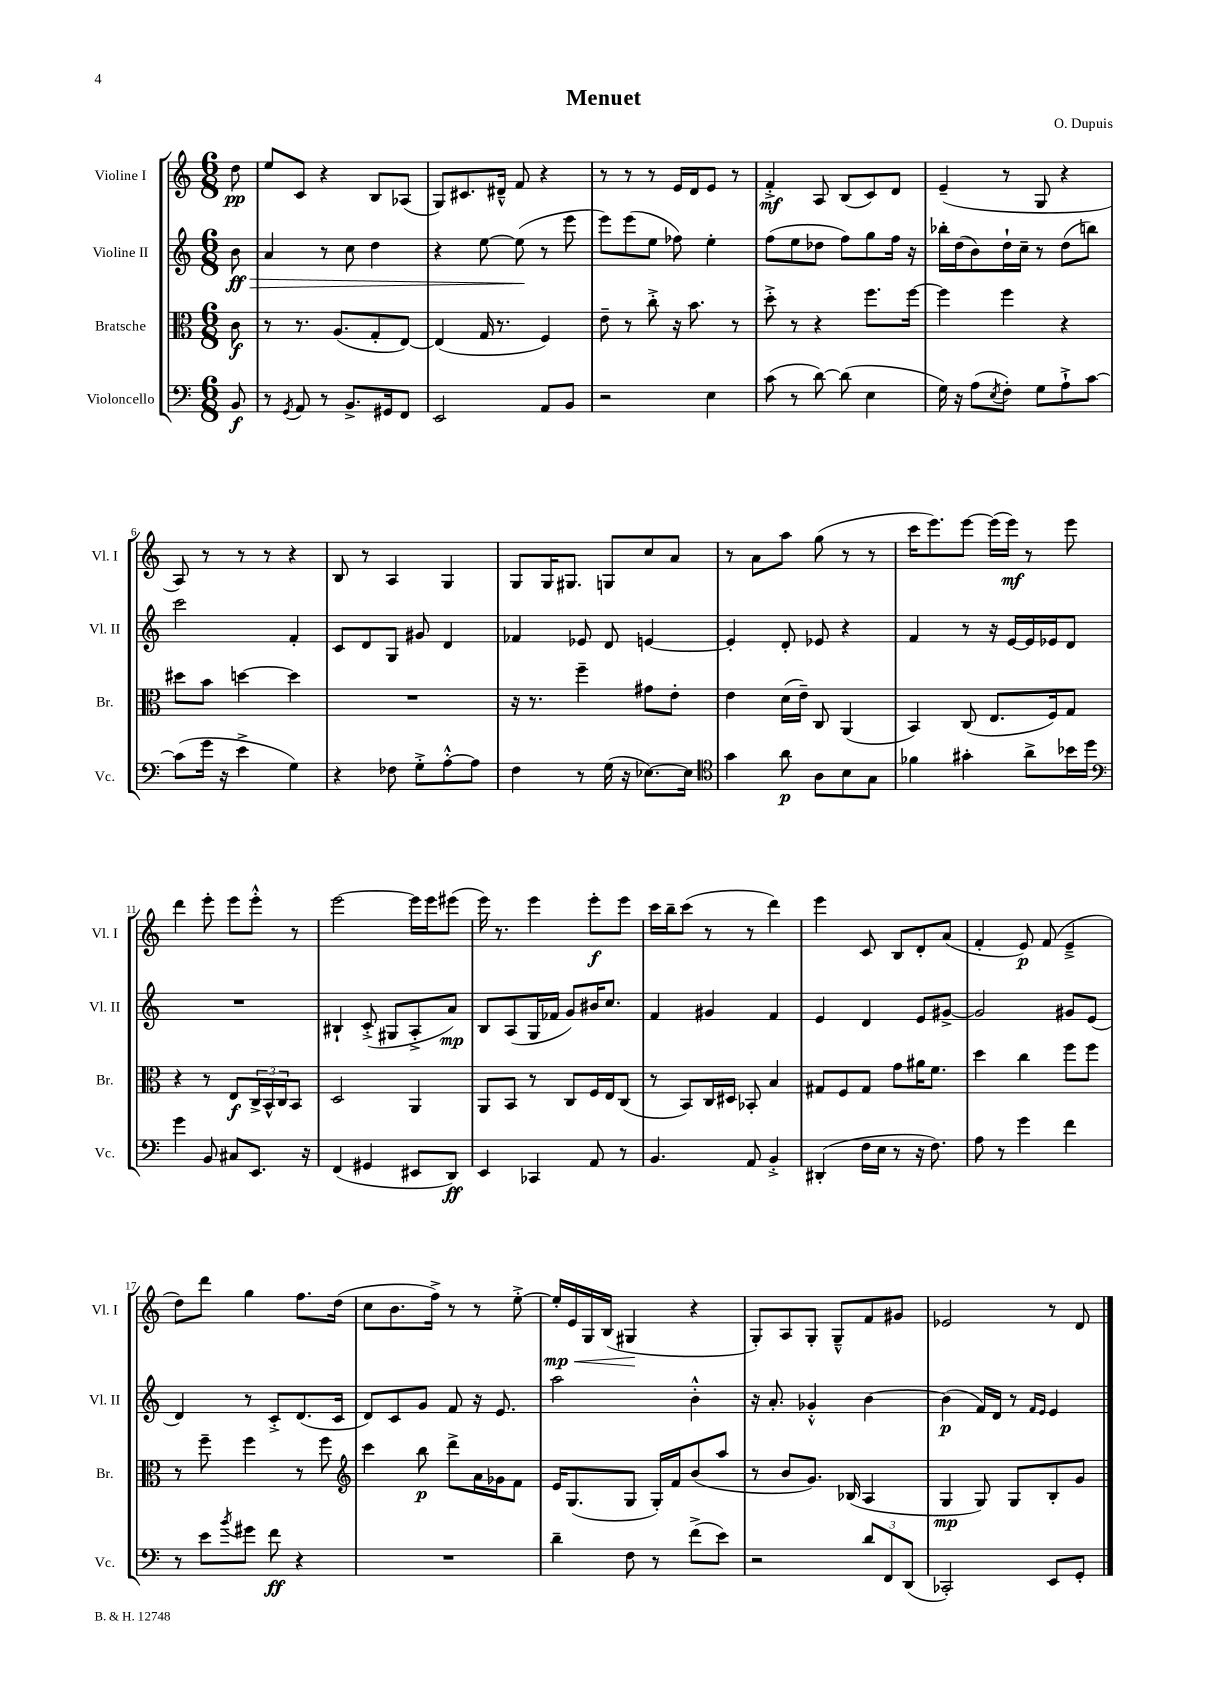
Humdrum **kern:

**kern	**dynam	**kern	**dynam	**kern	**dynam	**kern	**dynam
*part4	*part4	*part3	*part3	*part2	*part2	*part1	*part1
*staff4	*staff4	*staff3	*staff3	*staff2	*staff2	*staff1	*staff1
*I"Violoncello	*	*I"Bratsche	*	*I"Violine II	*	*I"Violine I	*
*I'Vc.	*	*I'Br.	*	*I'Vl. II	*	*I'Vl. I	*
*clefF4	*	*clefC3	*	*clefG2	*	*clefG2	*
*k[]	*	*k[]	*	*k[]	*	*k[]	*
*M6/8	*	*M6/8	*	*M6/8	*	*M6/8	*
=	=	=	=	=	=	=	=
!	!	!	!	!	!LO:HP:b	!	!
8BB/	f	8c\	f	8b\	> ff	8dd\	pp
=1	=1	=1	=1	=1	=1	=1	=1
8r	.	8r	.	4a/	.	8ee/L	.
8qGG/	.	.	.	.	.	.	.
8AA/	.	8.r	.	.	.	8c/J	.
8r	.	.	.	8r	.	4r	.
.	.	(8.A/L	.	.	.	.	.
8.BB^/L	.	.	.	8cc\	.	.	.
.	.	8G'/	.	4dd\	.	8B/L	.
16GG#X/k	.	.	.	.	.	.	.
8FF/J	.	[8E/J)	.	.	.	(8A-X/J	.
=2	=2	=2	=2	=2	=2	=2	=2
2EE/	.	(4E/]	.	4r	.	8G/L)	.
.	.	.	.	.	.	8.c#X/	.
.	.	16G/	.	[8ee\	.	.	.
.	.	8.r	.	.	.	16d#X~^^/Jk	.
.	.	.	.	(8ee\]	.	8f/	.
8AA/L	.	4F/)	.	8r	]	4r	.
8BB/J	.	.	.	8eee\	.	.	.
=3	=3	=3	=3	=3	=3	=3	=3
2r	.	8e~\	.	8eee\L)	.	8r	.
.	.	8r	.	(8eee\	.	8r	.
.	.	8cc'^\	.	8ee\J	.	8r	.
.	.	16r	.	8ff-X\)	.	16e/LL	.
.	.	8.b\	.	.	.	16d/J	.
4E\	.	.	.	4ee'\	.	8e/J	.
.	.	8r	.	.	.	8r	.
=4	=4	=4	=4	=4	=4	=4	=4
(8c\	.	8dd'^\	.	(8ff\L	.	4f'^/	mf
8r	.	8r	.	8ee\	.	.	.
[8d\)	.	4r	.	8dd-X\J	.	8A/	.
(8d\]	.	.	.	8ff\L)	.	(8B/L	.
4E\	.	8.ff\L	.	8gg\	.	8c/)	.
.	.	.	.	16ff\Jk	.	8d/J	.
.	.	[16ff\Jk	.	16r	.	.	.
=5	=5	=5	=5	=5	=5	=5	=5
16G\)	.	4ff\]	.	16bb-X'\LL	.	(4e~/	.
16r	.	.	.	(16dd\J	.	.	.
(8A\L	.	.	.	8b\)	.	.	.
8qE/	.	.	.	.	.	.	.
8F'\J)	.	4ff\	.	16dd`\L	.	8r	.
.	.	.	.	16cc~\JJ	.	.	.
8G\L	.	.	.	8r	.	8G/	.
8A`^\	.	4r	.	(8dd\L	.	4r	.
[8c\J	.	.	.	8bbn\J)	.	.	.
!!LO:LB:g=z
=6	=6	=6	=6	=6	=6	=6	=6
(8c\L]	.	8dd#X\L	.	2ccc\	.	8A/)	.
16g\Jk	.	8b\J	.	.	.	8r	.
16r	.	.	.	.	.	.	.
4e^\	.	[4ddn\	.	.	.	8r	.
.	.	.	.	.	.	8r	.
4G\)	.	4dd\]	.	4f'/	.	4r	.
=7	=7	=7	=7	=7	=7	=7	=7
4r	.	2.r	.	8c/L	.	8B/	.
.	.	.	.	8d/	.	8r	.
8F-X\	.	.	.	8G/J	.	4A/	.
8G'^\L	.	.	.	8g#X/	.	.	.
[8A'^^\	.	.	.	4d/	.	4G/	.
8A\J]	.	.	.	.	.	.	.
=8	=8	=8	=8	=8	=8	=8	=8
4F\	.	16r	.	4f-X/	.	8G/L	.
.	.	8.r	.	.	.	.	.
.	.	.	.	.	.	16G/K	.
.	.	.	.	.	.	8.G#X/J	.
8r	.	4ff~\	.	8e-X/	.	.	.
(16G\	.	.	.	8d/	.	8Gn/L	.
16r	.	.	.	.	.	.	.
[8.E-X\L)	.	8g#X\L	.	[4en/	.	8cc/	.
.	.	8e'\J	.	.	.	8a/J	.
16E-\Jk]	.	.	.	.	.	.	.
=9	=9	=9	=9	=9	=9	=9	=9
*clefC4	*	*	*	*	*	*	*
4g\	.	4e\	.	4e'/]	.	8r	.
.	.	.	.	.	.	8a\L	.
8a\	p	(16d\LL	.	8d'/	.	8aa\J	.
.	.	16e~\JJ)	.	.	.	.	.
8A\L	.	8C/	.	8e-X/	.	(8gg\	.
8B\	.	(4AA/	.	4r	.	8r	.
8G\J	.	.	.	.	.	8r	.
=10	=10	=10	=10	=10	=10	=10	=10
4f-X\	.	4BB/)	.	4f/	.	16ccc\KL	.
.	.	.	.	.	.	8.eee\)	.
4g#X'\	.	(8C/	.	8r	.	[8eee\J	.
.	.	8.E/L	.	16r	.	(16eee\LL]	.
.	.	.	.	[16e/LL	.	16eee\JJ)	mf
8a^\L	.	.	.	16e/]	.	8r	.
.	.	16F/k)	.	16e-X/J	.	.	.
16b-X\L	.	8G/J	.	8d/J	.	8eee\	.
16dd\JJ	.	.	.	.	.	.	.
!!LO:LB:g=z
=11	=11	=11	=11	=11	=11	=11	=11
*clefF4	*	*	*	*	*	*	*
4g\	.	4r	.	2.r	.	4ddd\	.
8BB/	.	8r	.	.	.	8eee'\	.
8C#X/L	.	8E/L	f	.	.	8eee\L	.
8.EE/J	.	24C^/L	.	.	.	8eee'^^\J	.
.	.	24BB^^/	.	.	.	.	.
.	.	24C/J	.	.	.	.	.
.	.	8BB/J	.	.	.	8r	.
16r	.	.	.	.	.	.	.
=12	=12	=12	=12	=12	=12	=12	=12
(4FF/	.	2D/	.	4B#X`/	.	[2eee\	.
4GG#X/	.	.	.	(8c'^/	.	.	.
.	.	.	.	8G#X/L	.	.	.
8EE#X/L	.	4AA/	.	8A'^/	.	16eee\LL]	.
.	.	.	.	.	.	16eee\J	.
8DD/J)	ff	.	.	8a/J)	mp	(8eee#X\J	.
=13	=13	=13	=13	=13	=13	=13	=13
4EE/	.	8AA/L	.	8B/L	.	16eee\)	.
.	.	.	.	.	.	8.r	.
.	.	8BB/J	.	(8A/	.	.	.
4CC-X/	.	8r	.	16G/L	.	4eee\	.
.	.	.	.	16f-X/JJ	.	.	.
.	.	8C/L	.	8g/L)	.	.	.
8AA/	.	16F/L	.	16b#X/K	.	8eee'\L	f
.	.	16E/J	.	8.cc/J	.	.	.
8r	.	(8C/J	.	.	.	8eee\J	.
=14	=14	=14	=14	=14	=14	=14	=14
4.BB/	.	8r	.	4f/	.	16ccc\LL	.
.	.	.	.	.	.	16bb~\J	.
.	.	8BB/L)	.	.	.	(8ccc\J	.
.	.	16C/L	.	4g#X/	.	8r	.
.	.	16D#X/JJ	.	.	.	.	.
8AA/	.	8BB-X'/	.	.	.	8r	.
4BB'^/	.	4B/	.	4f/	.	4ddd\)	.
=15	=15	=15	=15	=15	=15	=15	=15
(4DD#X'/	.	8G#X/L	.	4e/	.	4eee\	.
.	.	8F/	.	.	.	.	.
16F\LL	.	8G#/J	.	4d/	.	8c/	.
16E\JJ	.	.	.	.	.	.	.
8r	.	8g\L	.	.	.	8B/L	.
16r	.	16a#X\K	.	8e/L	.	8d'/	.
8.F\)	.	8.f\J	.	.	.	.	.
.	.	.	.	[8g#X^/J	.	(8a/J	.
=16	=16	=16	=16	=16	=16	=16	=16
8A\	.	4dd\	.	2g#/]	.	4f'/	.
8r	.	.	.	.	.	.	.
4g\	.	4cc\	.	.	.	8e/)	p
.	.	.	.	.	.	(8f/	.
4f\	.	8ff\L	.	8g#X/L	.	4e~^/	.
.	.	8ff\J	.	(8e/J	.	.	.
!!LO:LB:g=z
=17	=17	=17	=17	=17	=17	=17	=17
8r	.	8r	.	4d/)	.	8dd\L)	.
8e\L	.	8ff~\	.	.	.	8ddd\J	.
8qb/	.	.	.	.	.	.	.
8g#X\J	.	4ff\	.	8r	.	4gg\	.
8f\	ff	.	.	8c'^/L	.	.	.
4r	.	8r	.	(8.d/	.	8.ff\L	.
.	.	8ff\	.	.	.	.	.
.	.	.	.	16c/Jk	.	(16dd\Jk	.
=18	=18	=18	=18	=18	=18	=18	=18
*	*	*clefG2	*	*	*	*	*
2.r	.	4ccc\	.	8d/L)	.	8cc\L	.
.	.	.	.	8c/	.	8.b\	.
.	.	8bb\	p	8g/J	.	.	.
.	.	.	.	.	.	16ff^\Jk)	.
.	.	8ddd^\L	.	8f/	.	8r	.
.	.	16a\L	.	16r	.	8r	.
.	.	16g-X\J	.	8.e/	.	.	.
.	.	8f\J	.	.	.	[8ee'^\	.
=19	=19	=19	=19	=19	=19	=19	=19
!	!	!	!	!	!	!	!LO:HP:b
4d~\	.	16e/KL	.	2aa\	.	16ee'/LL]	< mp
.	.	(8.G/	.	.	.	16e/	.
.	.	.	.	.	.	16G/	.
.	.	.	.	.	.	(16B/JJ	.
8F\	.	8G/J	.	.	.	4G#X/	.
8r	.	16G'/LL)	.	.	.	.	.
.	.	16f/J	.	.	.	.	.
(8f^\L	.	(8b/	.	4b'^^\	.	4r	[
8e\J)	.	8aa/J	.	.	.	.	.
=20	=20	=20	=20	=20	=20	=20	=20
2r	.	8r	.	16r	.	8G'/L)	.
.	.	.	.	8.a'/	.	.	.
.	.	8b/L	.	.	.	8A/	.
.	.	8.g/J)	.	4g-X'^^/	.	8G'/J	.
.	.	.	.	.	.	8G~^^/L	.
.	.	(16B-X/	.	.	.	.	.
12d/L	.	4A/	.	[4b\	.	8f/	.
12FF/	.	.	.	.	.	.	.
.	.	.	.	.	.	8g#X/J	.
(12DD/J	.	.	.	.	.	.	.
=21	=21	=21	=21	=21	=21	=21	=21
2CC-X'/)	.	4G/	mp	(4b\]	p	2e-X/	.
.	.	8G/)	.	16f/LL)	.	.	.
.	.	.	.	16d/JJ	.	.	.
.	.	8G/L	.	8r	.	.	.
.	.	.	.	16qqf/LL	.	.	.
.	.	.	.	16qqe/JJ	.	.	.
8EE/L	.	8B'/	.	4e/	.	8r	.
8GG'/J	.	8g/J	.	.	.	8d/	.
==	==	==	==	==	==	==	==
*-	*-	*-	*-	*-	*-	*-	*-
